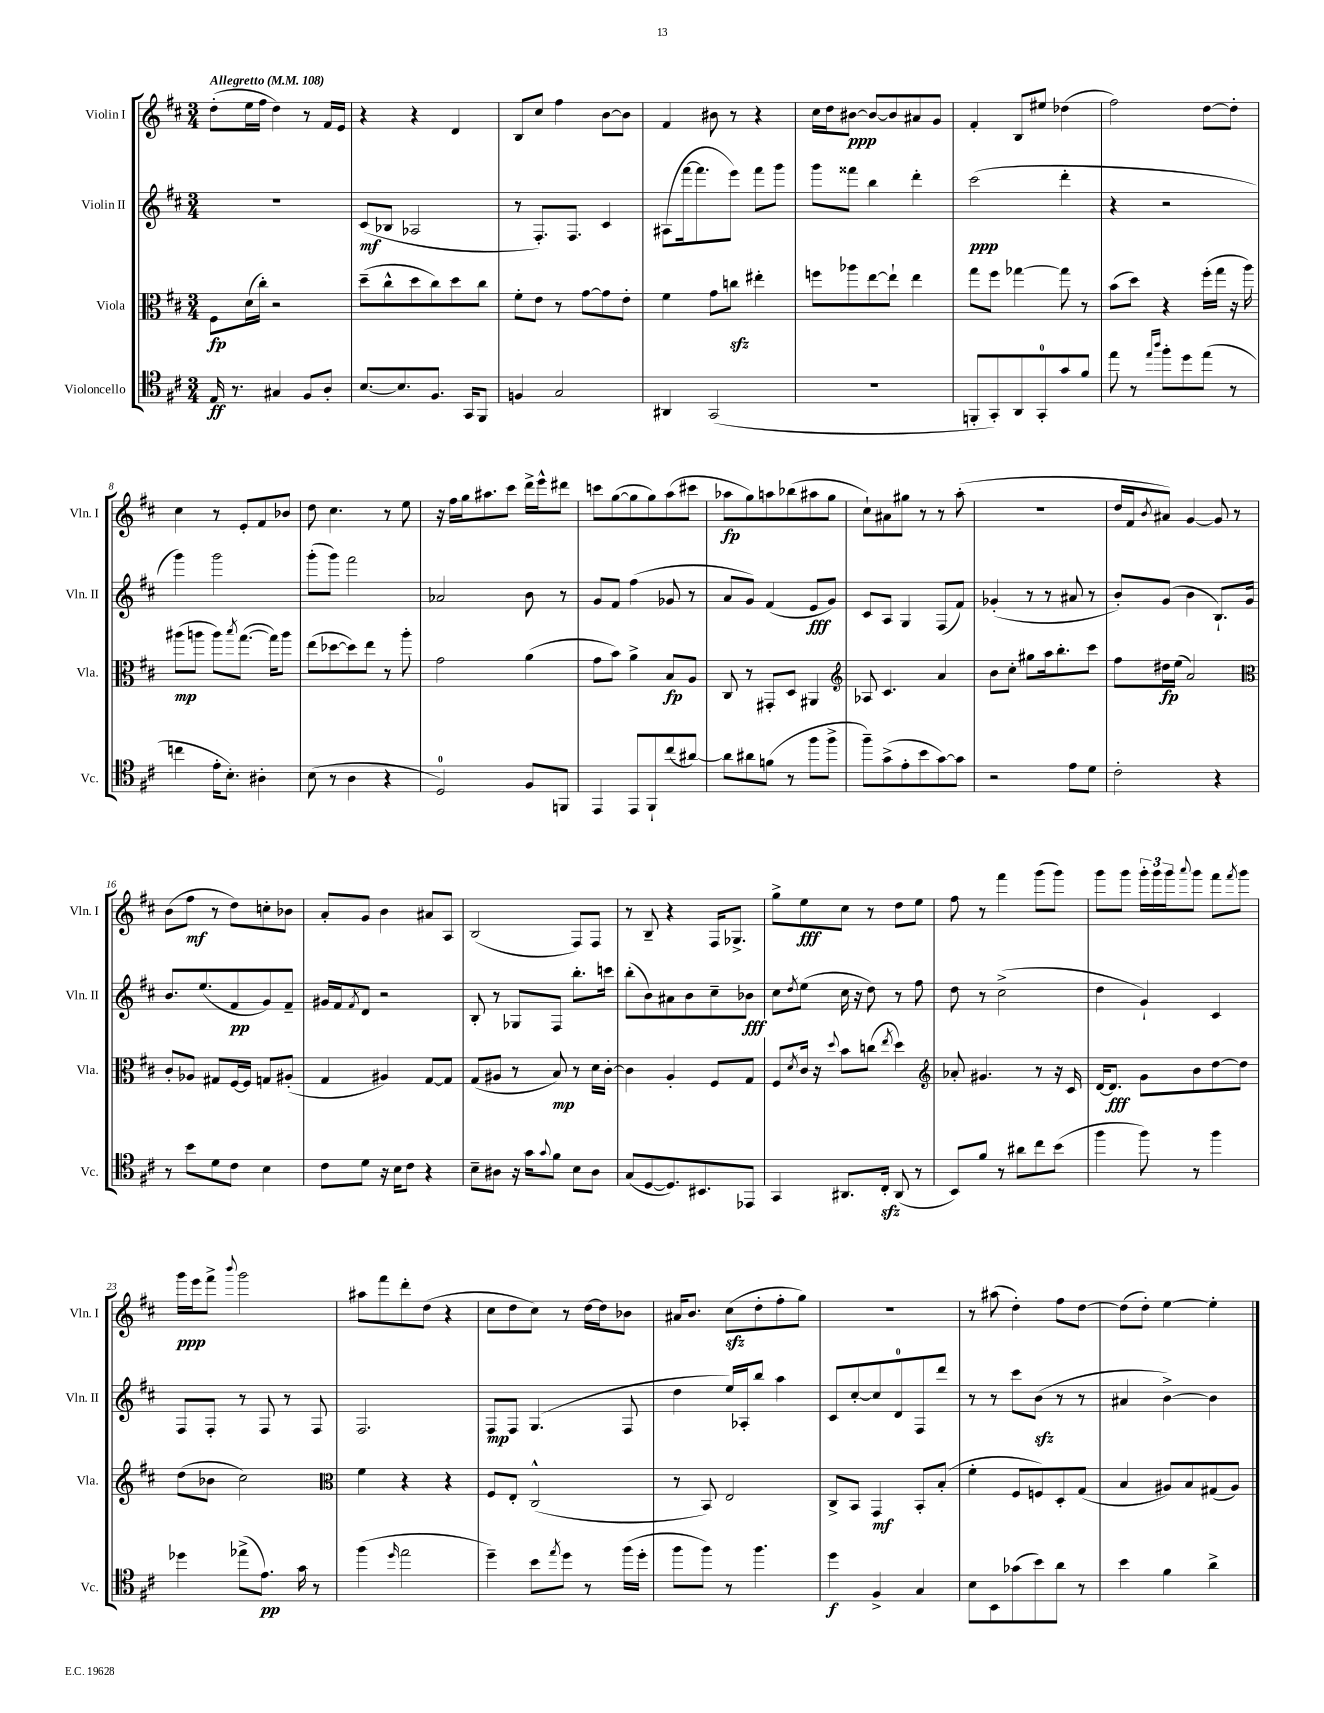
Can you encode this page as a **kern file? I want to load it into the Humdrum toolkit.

**kern	**kern	**kern	**kern
*staff4	*staff3	*staff2	*staff1
*clefC4	*clefC3	*clefG2	*clefG2
*k[f#c#]	*k[f#c#]	*k[f#c#]	*k[f#c#]
*M3/4	*M3/4	*M3/4	*M3/4
*MM108	*MM108	*MM108	*MM108
16E	8F#	2.r	(8dd'
8.r	.	.	.
.	(16d	.	16ee
.	16cc#')	.	16ff#
4G#	2r	.	4dd)
8F#	.	.	8r
8A'	.	.	16f#
.	.	.	16e
=	=	=	=
[8.B	(8dd~	(8c#	4r
.	8cc#^^	8B-	.
8.B]	.	.	.
.	8dd	2A-	4r
8.F#	8cc#)	.	.
.	8dd	.	4d
16GG	.	.	.
8FF#	8cc#	.	.
=	=	=	=
4F	8f#'	8r	8B
.	8e	8.F#')	8cc#
2G	8r	.	4ff#
.	.	8.F#	.
.	[8g	.	.
.	8g]	4c#	[8b
.	8e'	.	8b]
=	=	=	=
4AA#	4f#	(8A#	4f#
.	.	[16fff#	.
.	.	8.fff#]	.
(2GG	8g	.	8b#
.	8cc	8eee)	8r
.	4ee#'	8fff#	4r
.	.	8ggg	.
=	=	=	=
2.r	8ff	8ggg	16cc#
.	.	.	16dd
.	8aa-	8fff##	[8b#
.	[8ee	4bb	8b#_
.	8ee`]	.	8b#]
.	4ee	4ddd'	8a#
.	.	.	8g
=	=	=	=
8FF'	8gg	(2ccc#	4f#'
8GG')	8ff#	.	.
8AA	[4gg-	.	8B
8GG'	.	.	8ee#
8g	8gg-]	4ddd'	(4dd-
8f#	8r	.	.
=	=	=	=
8ee	(8b	4r	2ff#)
8r	8dd)	.	.
16qqee	.	.	.
16qqaa	.	.	.
8ff#'	4r	2r	.
8dd	.	.	.
(8ee	(16ff#'	.	[8dd
.	16gg	.	.
8r	16r	.	8dd']
.	16aa)	.	.
=	=	=	=
4cc	(8aa#	4ggg)	4cc#
.	8aa	.	.
16e'	8aa)	2ggg	8r
8.B')	.	.	.
.	8qbb	.	.
.	([8.gg	.	8e'
4A#'	.	.	8f#
.	16gg])	.	.
.	8aa	.	8b-
=	=	=	=
(8B	(8ee	(8ggg'	8dd
8r	[8dd-	8ggg)	4.cc#
4A	8dd-])	2fff#	.
.	8ee	.	.
4r	8r	.	8r
.	8aa'	.	8ee
=	=	=	=
2D)	2g	2a-	16r
.	.	.	16ff#
.	.	.	16gg
.	.	.	8.aa#
.	.	.	8ccc#
8F#	(4a	8b	16ddd^
.	.	.	16eee^^
8FF	.	8r	8ddd#
=	=	=	=
4EE	8g	8g	8ccc
.	8b)	8f#	([8gg
8EE	4a^	(4ff#	8gg]
8FF#`	.	.	8gg)
(8cc#	8B	8g-	(8aa
[8a#)	8A	8r	8ccc#
=	=	=	=
8a#]	8C#	8a	8aa-
8a#	8r	8g)	8gg)
(8f	8GG#'	(4f#	8aa
8r	8D	.	(8bb-
8ff#	4AA#	8e	8aa#
8ff#^	.	8g)	8gg
=	=	=	=
*	*clefG2	*	*
8ff#~)	8A-	8c#	8cc#`)
(8g^	4.c#	8A	8a#
8e'	.	4G	8gg#
8b	.	.	8r
[8g)	4a	(8F#	8r
8g]	.	8f#)	(8aa'
=	=	=	=
2r	8b	(4g-'	2.r
.	8cc#'	.	.
.	8gg#	8r	.
.	16aa	8r	.
.	8.bb'	.	.
8e	.	8a#	.
8d	8ccc#	8r	.
=	=	=	=
2c#'	8ff#	8b')	16dd
.	.	.	16f#
.	.	.	8qb
.	16dd#	(8g	8a#)
.	(16ee	.	.
.	2a)	4b	[4g
4r	.	8.B`)	8g]
.	.	.	8r
.	.	16g	.
=	=	=	=
*	*clefC3	*	*
8r	8c#'	8.b	(8b
8b	8A-	.	8ff#
.	.	(8.ee	.
8d	8G#	.	8r
8c#	[16F#	8f#	8dd)
.	16F#]	.	.
4B	8G	8g)	8cc'
.	(8A#'	8f#~	8b-
=	=	=	=
8c#	4G	16g#	8a'
.	.	16f#	.
.	.	8qf#	.
8d	.	8d	8g
16r	4A#)	2r	4b
16B	.	.	.
8c#	.	.	.
4r	[8G	.	8a#
.	8G]	.	8A
=	=	=	=
8B~	(8G	8B'	(2B
8A#	8A#	8r	.
16r	8r	8G-	.
16g	.	.	.
8qqg	.	.	.
8f#	8B)	8F#	.
8B	8r	8.bb'	8F#)
8A#	16d	.	8F#
.	[16c#'	16ccc	.
=	=	=	=
(8G	4c#]	(8bb'	8r
[8D	.	8b)	8B~
8.D])	4A'	8a#	4r
.	.	8b	.
8.BB#	.	.	.
.	8F#	8cc#~	16F#
.	.	.	8.G-^
8EE-	8G	8b-	.
=	=	=	=
4GG	8F#	8cc#	8gg^
.	8qd	8qdd	.
.	16c#	(8ee	8ee
.	16r	.	.
.	8qqdd	.	.
8.AA#	8b	16cc#	8cc#
.	.	16r	.
.	(8cc	8dd)	8r
16C#'	.	.	.
.	8qee	.	.
(8AA#	4dd)	8r	8dd
8r	.	8ff#	8ee
=	=	=	=
*	*clefG2	*	*
8BB)	8a-'	8dd	8ff#
8f#	4.g#	8r	8r
8r	.	(2cc#^	4fff#
8a#	.	.	.
8cc#	8r	.	(8ggg
(8b	16r	.	8ggg)
.	16c#	.	.
=	=	=	=
4ff#	[16d	4dd	8ggg
.	8.d]	.	.
.	.	.	8ggg
8ff#)	8g	4g`)	24ggg'
.	.	.	24ggg
.	.	.	24ggg
.	.	.	8qqaaa
8r	8b	.	8ggg
4ff#	[8dd	4c#	8fff#
.	.	.	8qfff#
.	8dd]	.	8ggg
=	=	=	=
4dd-	(8dd	8F#	16ggg
.	.	.	16eee
.	8b-	8F#'	8fff#^
.	.	.	8qqbbb
(8ee-^	2cc#)	8r	2ggg
8.e)	.	8F#	.
.	.	8r	.
16g	.	.	.
8r	.	8F#	.
=	=	=	=
*	*clefC3	*	*
(4ff#	4f#	2.F#	8aa#
.	.	.	8fff#
16qqdd	.	.	.
2ee	4r	.	8ddd'
.	.	.	(8dd
.	4r	.	4r
=	=	=	=
4dd~)	8F#	8F#	8cc#
.	8E'	8F#	8dd
8b	(2C#^^	(4.G	8cc#)
8qee	.	.	.
8dd	.	.	8r
8r	.	.	[16dd
.	.	.	16dd]
(16ff#	.	8F#	8b-
16dd'	.	.	.
=	=	=	=
8ff#	8r	4dd	16a#
.	.	.	8.b
8ff#)	8BB)	.	.
8r	2E	16ee)	(8cc#
.	.	16A-'	.
4.ff#	.	8bb	8dd'
.	.	4aa	8ff#'
.	.	.	8gg)
=	=	=	=
4dd	8C#^	8c#	2.r
.	8BB	[8cc#'	.
4F#^	4GG	8cc#]	.
.	.	8d	.
4G	8BB'	8F#	.
.	(8B'	8ddd	.
=	=	=	=
8B	4f#'	8r	8r
8BB	.	8r	(8aa#
(8g-	8F#	8ccc#	4dd')
8b)	8F)	(8b	.
8a	8D'	8r	8ff#
8r	(8G	8r	[8dd
=	=	=	=
4b	4B	4a#	(8dd]
.	.	.	8dd')
4f#	8A#)	[4b^)	[4ee
.	8B	.	.
4a^	(8G#	4b]	4ee']
.	8A#)	.	.
==	==	==	==
*-	*-	*-	*-
